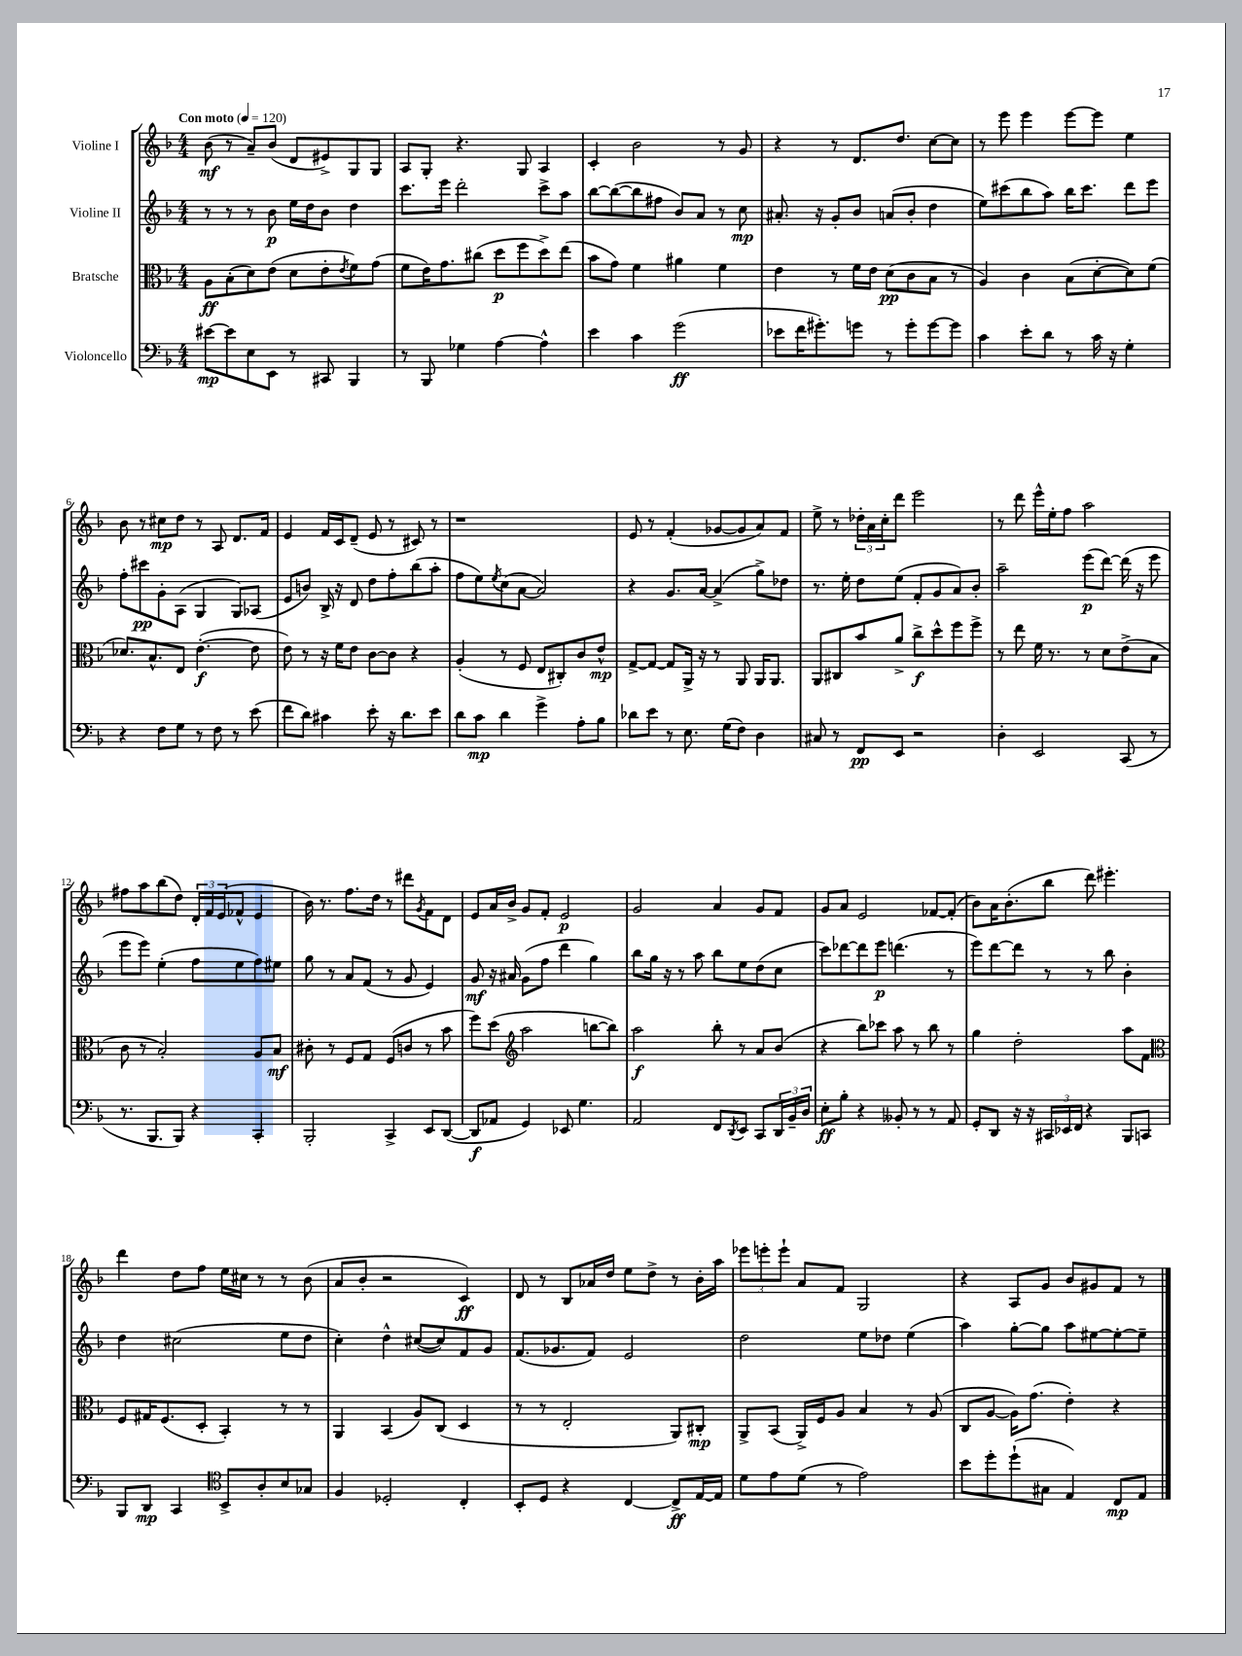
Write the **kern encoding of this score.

**kern	**dynam	**kern	**dynam	**kern	**dynam	**kern	**dynam
*part4	*part4	*part3	*part3	*part2	*part2	*part1	*part1
*staff4	*staff4	*staff3	*staff3	*staff2	*staff2	*staff1	*staff1
*I"Violoncello	*	*I"Bratsche	*	*I"Violine II	*	*I"Violine I	*
*clefF4	*	*clefC3	*	*clefG2	*	*clefG2	*
*k[b-]	*	*k[b-]	*	*k[b-]	*	*k[b-]	*
*M4/4	*	*M4/4	*	*M4/4	*	*M4/4	*
*MM120	*	*MM120	*	*MM120	*	*MM120	*
=1	=1	=1	=1	=1	=1	=1	=1
!	!	!	!	!	!	!LO:TX:a:B:t=Con moto	!
[8e#X\L	mp	8A\L	ff	8r	.	(8b-\	mf
8e#\]	.	(8B-'\	.	8r	.	8r	.
8E\	.	8d\)	.	8r	.	8a~/L)	.
8EE\J	.	(8e\J	.	8b-\	p	(8b-/J	.
8r	.	8d\L	.	16ee\LL	.	8d/L	.
.	.	.	.	16dd\J	.	.	.
8CC#X/	.	8e'\	.	8b-\J	.	8e#X^/)	.
.	.	8qe/	.	.	.	.	.
4BBB-/	.	8f\)	.	4dd\	.	8G/	.
.	.	(8g\J	.	.	.	8G/J	.
=2	=2	=2	=2	=2	=2	=2	=2
8r	.	8f\L	.	8.ccc\L	.	8A/L	.
8BBB-/	.	16e\K)	.	.	.	8G'/J	.
.	.	8.g\	.	16eee\Jk	.	.	.
4G-X\	.	.	.	2ddd'\	.	4.r	.
.	.	(8cc#X\J	.	.	.	.	.
[4A\	.	8dd\L	p	.	.	.	.
.	.	8ff\	.	.	.	8G/	.
4A^^\]	.	8dd^\)	.	8ccc^\L	.	4A/	.
.	.	(8ee\J	.	8aa\J	.	.	.
=3	=3	=3	=3	=3	=3	=3	=3
4e\	.	8b-\L	.	[8bb-\L	.	4c'/	.
.	.	8g\J)	.	(8bb-\_	.	.	.
4c\	.	4f\	.	8bb-\]	.	2b-\	.
.	.	.	.	8ff#X\J	.	.	.
(2g\	ff	4a#X\	.	8b-/L)	.	.	.
.	.	.	.	8a/J	.	.	.
.	.	4f\	.	8r	.	8r	.
.	.	.	.	8cc\	mp	8g/	.
=4	=4	=4	=4	=4	=4	=4	=4
8e-X\L	.	4e\	.	8.a#X'/	.	4r	.
16f\K	.	.	.	.	.	.	.
8.g#X'\)	.	.	.	16r	.	.	.
.	.	8r	.	8g'/L	.	8r	.
8gn\J	.	16f\LL	.	8b-/J	.	8.d/L	.
.	.	16e\JJ	.	.	.	.	.
8r	.	(8d\L	pp	(8an/L	.	.	.
.	.	.	.	.	.	8.dd/J	.
8g'\L	.	8c\	.	8b-'/J	.	.	.
[8g\	.	8B-\J	.	4dd\	.	[8cc\L	.
8g\J]	.	8r	.	.	.	8cc\J]	.
=5	=5	=5	=5	=5	=5	=5	=5
4c\	.	4A/)	.	8ee\L)	.	8r	.
.	.	.	.	(8ccc#X\	.	8eee\	.
8e'\L	.	4c\	.	8bb-\	.	4eee\	.
8d\J	.	.	.	8aa\J)	.	.	.
8r	.	(8B-\L	.	16bb-\KL	.	[8eee\L	.
.	.	.	.	8.ccc#\J	.	.	.
16c\	.	[8d'\	.	.	.	8eee\J]	.
16r	.	.	.	.	.	.	.
4G'\	.	8d\])	.	8ddd\L	.	4ee\	.
.	.	(8f\J	.	8eee\J	.	.	.
!!LO:LB:g=z
=6	=6	=6	=6	=6	=6	=6	=6
4r	.	8.d-X/L)	.	8ff'\L	.	8b-\	.
.	.	.	.	8ccc#X\	pp	8r	.
.	.	8.B-^^/	.	.	.	.	.
8F\L	.	.	.	8g'\	.	8cc#X\L	mp
8G\J	.	8E/J	.	(8A\J	.	8dd\J	.
8r	.	([4.e'\	f	4G/	.	8r	.
8F\	.	.	.	.	.	8A/	.
8r	.	.	.	8G/L)	.	8.d/L	.
(8e\	.	8e\]	.	(8A-X/J	.	.	.
.	.	.	.	.	.	16f/Jk	.
=7	=7	=7	=7	=7	=7	=7	=7
8f\L	.	8e\)	.	8e/L	.	4e/	.
8d\J)	.	8r	.	8bn/J)	.	.	.
4c#X\	.	16r	.	16B-^/	.	16f/LL	.
.	.	16f\KL	.	16r	.	16c/J	.
.	.	8e\J	.	8d/	.	(8d~/J	.
8e'\	.	[8c\L	.	8dd\L	.	8e/	.
16r	.	8c\J]	.	8ff'\	.	8r	.
8.d\L	.	.	.	.	.	.	.
.	.	4r	.	(8bb-\	.	8c#X/)	.
8e\J	.	.	.	8aa'\J	.	8r	.
=8	=8	=8	=8	=8	=8	=8	=8
8d\L	.	(4A'/	.	8ff\L	.	1r	.
8c\J	mp	.	.	8ee\)	.	.	.
.	.	.	.	8qee/	.	.	.
4d\	.	8r	.	(8cc\	.	.	.
.	.	8F/	.	[8a\J	.	.	.
4g^\	.	8E/L	.	2a/])	.	.	.
.	.	8C#X'/)	.	.	.	.	.
8A'\L	.	8c/	.	.	.	.	.
8B-\J	.	8e^^/J	mp	.	.	.	.
=9	=9	=9	=9	=9	=9	=9	=9
8d-X\L	.	[8G^/L	.	4r	.	8e/	.
8e\J	.	8G/J_	.	.	.	8r	.
8r	.	8G/L]	.	8.g/L	.	(4f'/	.
8.E\	.	16AA^/Jk	.	.	.	.	.
.	.	16r	.	[16a/Jk	.	.	.
.	.	8r	.	(4a^/]	.	[8g-X/L	.
(16G\KL	.	.	.	.	.	.	.
8F\J)	.	8AA/	.	.	.	8g-/]	.
4D\	.	16AA/KL	.	8gg^\L)	.	8a/)	.
.	.	8.AA/J	.	.	.	.	.
.	.	.	.	8dd-X\J	.	8f/J	.
=10	=10	=10	=10	=10	=10	=10	=10
8C#X/	.	8AA/L	.	8.r	.	8ee^\	.
8r	.	8C#X/	.	.	.	8r	.
.	.	.	.	16ee'\	.	.	.
8FF/L	pp	8b-/	.	8dd\L	.	24dd-X'\LL	.
.	.	.	.	.	.	24a\	.
.	.	.	.	.	.	24cc'\J	.
8EE/J	.	8a^/J	.	(8ee\J	.	8ddd\J	.
2r	.	8cc^\L	f	8f'/L	.	2eee\	.
.	.	8dd^^\	.	8g/	.	.	.
.	.	8ff\	.	8a/)	.	.	.
.	.	8ff^\J	.	8b-'/J	.	.	.
=11	=11	=11	=11	=11	=11	=11	=11
4D'\	.	8r	.	2aa~\	.	8r	.
.	.	8ee\	.	.	.	8ddd\	.
2EE/	.	16f\	.	.	.	16eee^^\LL	.
.	.	8.r	.	.	.	16ee'\J	.
.	.	.	.	.	.	8ff\J	.
.	.	8r	.	(8eee\L	p	2aa\	.
.	.	8d\L	.	[8ddd\J)	.	.	.
(8CC/	.	(8e^\	.	(16ddd\]	.	.	.
.	.	.	.	16r	.	.	.
8r	.	8B-\J	.	8eee\	.	.	.
!!LO:LB:g=z
=12	=12	=12	=12	=12	=12	=12	=12
8.r	.	8c\	.	8eee\L	.	8ff#X\L	.
.	.	8r	.	8eee\J)	.	8aa\	.
8.BBB-/L	.	.	.	.	.	.	.
.	.	2B-'/)	.	(4ee'\	.	(8bb-\	.
8BBB-/J)	.	.	.	.	.	8dd\J)	.
4r	.	.	.	8ff\L	.	24d'/LL	.
.	.	.	.	.	.	24f/	.
.	.	.	.	.	.	(24e/J	.
.	.	.	.	8ee\	.	8f-X^^/J	.
4CC'/	.	8A/L	.	8ff\)	.	4e/	.
.	.	8B-/J	mf	8ee#X\J	.	.	.
=13	=13	=13	=13	=13	=13	=13	=13
2BBB-'/	.	8c#X'\	.	8gg\	.	16b-\)	.
.	.	.	.	.	.	8.r	.
.	.	8r	.	8r	.	.	.
.	.	8F/L	.	8a/L	.	8.ff\L	.
.	.	8G/J	.	(8f/J	.	.	.
.	.	.	.	.	.	16dd\Jk	.
4CC^/	.	(8F/L	.	8r	.	8r	.
.	.	8cn/J	.	8g/	.	8ddd#X\L	.
.	.	.	.	.	.	8qg/	.
8EE/L	.	8r	.	4e/)	.	8f\	.
([8DD/J	.	8b-\	.	.	.	8d\J	.
=14	=14	=14	=14	=14	=14	=14	=14
8DD/L]	f	8ff\L)	.	8g/	mf	8e/L	.
8AA-X/J	.	(8dd\J	.	16r	.	16a/L	.
.	.	.	.	16a#X/	.	16b-^/JJ	.
*	*	*clefG2	*	*	*	*	*
4GG/)	.	2aa\	.	(8g\L	.	8g/L	.
.	.	.	.	8ff\J	.	8f'/J	.
8EE-X/	.	.	.	4ddd\	.	2e/	p
4.G\	.	.	.	.	.	.	.
.	.	[8bbn\L	.	4gg\)	.	.	.
.	.	8bb\J])	.	.	.	.	.
=15	=15	=15	=15	=15	=15	=15	=15
2AA/	.	2aa\	f	8bb-\L	.	2g/	.
.	.	.	.	16gg\Jk	.	.	.
.	.	.	.	16r	.	.	.
.	.	.	.	8r	.	.	.
.	.	.	.	8aa\	.	.	.
8FF/L	.	8bb-'\	.	8bb-\L	.	4a/	.
8qDD/	.	.	.	.	.	.	.
8EE/J	.	8r	.	8ee\	.	.	.
8CC/L	.	8a/L	.	(8dd\	.	8g/L	.
24DD/L	.	(8b-/J	.	8cc\J	.	8f/J	.
24BB-~/	.	.	.	.	.	.	.
24D/JJ	.	.	.	.	.	.	.
=16	=16	=16	=16	=16	=16	=16	=16
8E'\L	ff	4r	.	8ccc\L)	.	8g/L	.
8B-'\J	.	.	.	[8ddd-X\	.	8a/J	.
4r	.	8bb-\L)	.	8ddd-\]	.	2e/	.
.	.	8ccc-X\J	.	8eee\J	p	.	.
8BB--X'/	.	8aa\	.	(4.dddn\	.	.	.
8r	.	8r	.	.	.	.	.
8r	.	8bb-\	.	.	.	[8f-X/L	.
8AA/	.	8r	.	8r	.	(8f-'/J]	.
=17	=17	=17	=17	=17	=17	=17	=17
8GG'/L	.	4gg\	.	8eee\L)	.	8b-\L)	.
8DD/J	.	.	.	[8ddd\	.	16a\K	.
.	.	.	.	.	.	(8.b-'\	.
16r	.	2dd'\	.	8ddd\J]	.	.	.
16r	.	.	.	.	.	.	.
24CC#X/LL	.	.	.	8r	.	8bb-\J	.
24EE-X/	.	.	.	.	.	.	.
24FF/JJ	.	.	.	.	.	.	.
4r	.	.	.	8r	.	8ddd\)	.
.	.	.	.	8bb-\	.	4.eee#X'\	.
8BBB-/L	.	8aa\L	.	4b-'\	.	.	.
8CCn/J	.	8f\J	.	.	.	.	.
!!LO:LB:g=z
=18	=18	=18	=18	=18	=18	=18	=18
*	*	*clefC3	*	*	*	*	*
8BBB-/L	.	8F/L	.	4dd\	.	4ddd\	.
8DD/J	mp	16G#X/K	.	.	.	.	.
.	.	(8.F/	.	.	.	.	.
4CC/	.	.	.	(2cc#X\	.	8dd\L	.
.	.	8D'/J	.	.	.	8ff\J	.
*clefC4	*	*	*	*	*	*	*
8BB-^/L	.	4BB-'/)	.	.	.	16ee\LL	.
.	.	.	.	.	.	16cc#X\JJ	.
8A'/	.	.	.	.	.	8r	.
8B-/	.	8r	.	8ee\L	.	8r	.
8G-X/J	.	8r	.	8dd\J	.	(8b-\	.
=19	=19	=19	=19	=19	=19	=19	=19
4F/	.	4AA/	.	4cc'\)	.	8a/L	.
.	.	.	.	.	.	8b-'/J	.
2D-X'/	.	(4BB-/	.	4dd^^\	.	2r	.
.	.	8A/L)	.	([8cc#X/L	.	.	.
.	.	(8C/J	.	8cc#/])	.	.	.
4C'/	.	4D/	.	8f/	.	4c/)	ff
.	.	.	.	8g/J	.	.	.
=20	=20	=20	=20	=20	=20	=20	=20
8BB-'/L	.	8r	.	(8.f/L	.	8d/	.
8D/J	.	8r	.	.	.	8r	.
.	.	.	.	8.g-X/	.	.	.
4r	.	2E'/	.	.	.	8B-/L	.
.	.	.	.	8f/J)	.	16a-X/L	.
.	.	.	.	.	.	16dd/JJ	.
[4C/	.	.	.	2e/	.	8ee\L	.
.	.	.	.	.	.	8dd^\J	.
8C^/L]	ff	8AA/L)	.	.	.	8r	.
[16E/L	.	8C#X'/J	mp	.	.	16b-'\LL	.
16E/JJ]	.	.	.	.	.	16aa\JJ	.
=21	=21	=21	=21	=21	=21	=21	=21
8d\L	.	8AA^/L	.	2dd\	.	12eee-X\L	.
.	.	.	.	.	.	12eeen'\	.
8e\	.	(8BB-/J	.	.	.	.	.
.	.	.	.	.	.	12eee`\J	.
(8d\J	.	16AA^/LL)	.	.	.	8a/L	.
.	.	16F/J	.	.	.	.	.
8r	.	8A/J	.	.	.	8f/J	.
2e\)	.	4B-/	.	8ee\L	.	2G/	.
.	.	.	.	8dd-X\J	.	.	.
.	.	8r	.	(4ee\	.	.	.
.	.	(8A/	.	.	.	.	.
=22	=22	=22	=22	=22	=22	=22	=22
8b-\L	.	8C/L	.	4aa\)	.	4r	.
8dd'\	.	[8A/J	.	.	.	.	.
(8dd`\	.	16A\KL])	.	[8gg'\L	.	8A/L	.
.	.	(8.g\J	.	.	.	.	.
8G#X\J	.	.	.	8gg\J]	.	8g/J	.
4E/)	.	4e'\)	.	8aa\L	.	8b-/L	.
.	.	.	.	[8ee#X\	.	8g#X/	.
8C/L	mp	4r	.	8ee#'\_	.	8f/J	.
8E/J	.	.	.	8ee#~\J]	.	8r	.
==	==	==	==	==	==	==	==
*-	*-	*-	*-	*-	*-	*-	*-
